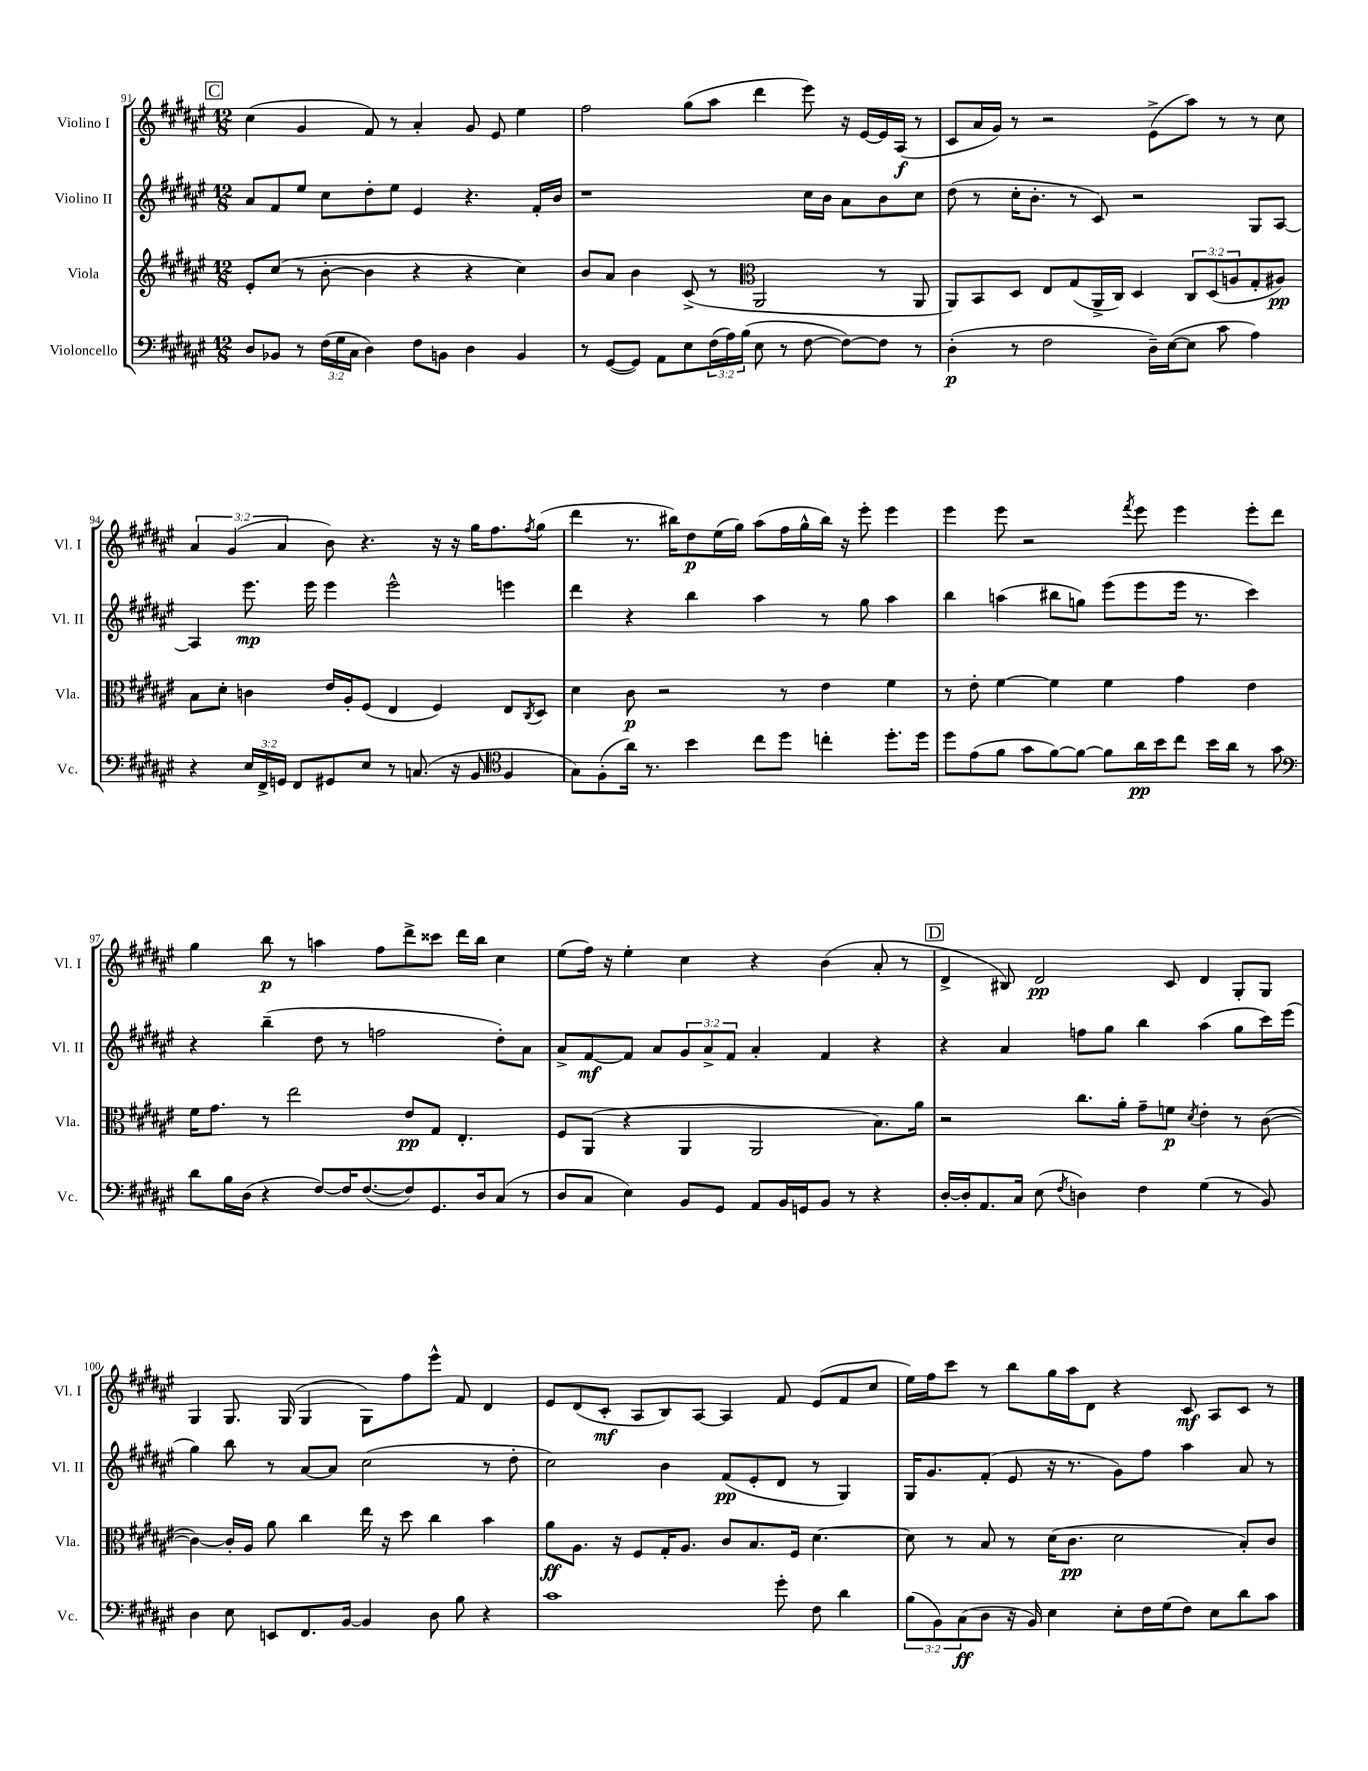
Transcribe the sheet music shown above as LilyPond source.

<<
\new StaffGroup <<
\new Staff = "s0" \with { instrumentName = "Violino I" shortInstrumentName = "Vl. I" } {
    \clef treble \key fis \major \numericTimeSignature \time 12/8 \override Staff.TupletNumber.text = #tuplet-number::calc-fraction-text
    \mark \markup { \box "C" } cis''4( gis'4 fis'8) r8 ais'4-. gis'8 eis'8 eis''4 |
    fis''2 gis''8( ais''8 dis'''4 eis'''8) r16 eis'16~ eis'16 ais16\f( r8 |
    cis'8 ais'16 gis'16) r8 r2 eis'8->( ais''8) r8 r8 cis''8 |
    \tuplet 3/2 { ais'4 gis'4( ais'4 } b'8) r4. r16 r16 gis''16 fis''8. \acciaccatura { fis''8 } gis''8( |
    dis'''4 r8. bis''16) dis''8\p eis''16( gis''16) ais''8( fis''16 gis''16-^ bis''16) r16 eis'''8-. eis'''4 |
    eis'''4 eis'''8 r2 \acciaccatura { fis'''8 } eis'''8 eis'''4 eis'''8-. dis'''8 |
    gis''4 b''8\p r8 a''4 fis''8 dis'''8-> cisis'''8 dis'''16 b''16 cis''4 |
    eis''8( fis''16) r16 eis''4-. cis''4 r4 b'4( ais'8-. r8 |
    \mark \markup { \box "D" } dis'4-> bis8) dis'2\pp cis'8 dis'4 gis8-. gis8 |
    gis4 gis8. gis16( gis4 gis8) fis''8 eis'''8-^ fis'8 dis'4 |
    eis'8 dis'8( cis'8-.\mf ais8 b8) ais8~ ais4 fis'8 eis'8( fis'8 cis''8 |
    eis''16) fis''16 cis'''8 r8 b''8 gis''16 ais''16 dis'8 r4 cis'8\mf ais8 cis'8 r8 \bar "|." |
}
\new Staff = "s1" \with { instrumentName = "Violino II" shortInstrumentName = "Vl. II" } {
    \clef treble \key fis \major \numericTimeSignature \time 12/8 \override Staff.TupletNumber.text = #tuplet-number::calc-fraction-text
    \mark \markup { \box "C" } ais'8 fis'8 eis''8 cis''8 dis''8-. eis''8 eis'4 r4. fis'16-. b'16 |
    r1 cis''16 b'16 ais'8 b'8 cis''8 |
    dis''8( r8 cis''16-. b'8.-. r8 cis'8) r2 gis8 ais8~ |
    ais4 eis'''8.\mp eis'''16 eis'''4 eis'''2-^ e'''4 |
    dis'''4 r4 b''4 ais''4 r8 gis''8 ais''4 |
    b''4 a''4( bis''8 g''8) eis'''8( eis'''8 eis'''16 r8. cis'''4) |
    r4 b''4--( dis''8 r8 f''2 dis''8-.) ais'8 |
    ais'8-> fis'8~\mf fis'8 ais'8 \tuplet 3/2 { gis'8 ais'8-> fis'8 } ais'4-. fis'4 r4 |
    \mark \markup { \box "D" } r4 ais'4 f''8 gis''8 b''4 ais''4( gis''8 cis'''16) eis'''16( |
    gis''4) b''8 r8 ais'8~ ais'8 cis''2( r8 dis''8-. |
    cis''2) b'4 fis'8\pp( eis'8-. dis'8 r8 gis4) |
    gis16 gis'8. fis'8-.( eis'8 r16 r8. gis'8) fis''8 ais''4 ais'8 r8 \bar "|." |
}
\new Staff = "s2" \with { instrumentName = "Viola" shortInstrumentName = "Vla." } {
    \clef treble \key fis \major \numericTimeSignature \time 12/8 \override Staff.TupletNumber.text = #tuplet-number::calc-fraction-text
    \mark \markup { \box "C" } eis'8-. cis''8( r8 b'8~-. b'4 r4 r4 cis''4) |
    b'8 ais'8 b'4 cis'8->( r8 \clef alto ais,2 r8 ais,8 |
    ais,8) b,8 dis8 eis8 gis8( ais,16-> cis16) dis4 \tuplet 3/2 { cis8 dis8( a8 } gis8-. ais8\pp) |
    b8 dis'8-. c'4 eis'16 ais16-. fis8( eis4 fis4) eis8 \acciaccatura { cis8 } dis8 |
    dis'4 cis'8\p r2 r8 eis'4 fis'4 |
    r8 eis'8-. fis'4~ fis'4 fis'4 gis'4 eis'4 |
    fis'16 gis'8. r8 eis''2 eis'8\pp gis8 eis4.-. |
    fis8 ais,8( r4 ais,4 ais,2 b8.) ais'16 |
    \mark \markup { \box "D" } r2 cis''8. ais'16-. gis'8-- f'8\p \acciaccatura { dis'8 } eis'4-. r8 cis'8~( |
    cis'4~) cis'16-. ais16 ais'8 cis''4 eis''16 r16 dis''8 cis''4 b'4 |
    ais'8\ff ais8. r16 fis8 gis16-. ais8. cis'8 b8. fis16 dis'4.~ |
    dis'8 r8 b8 r8 dis'16( cis'8.\pp dis'2 b8-.) cis'8 \bar "|." |
}
\new Staff = "s3" \with { instrumentName = "Violoncello" shortInstrumentName = "Vc." } {
    \clef bass \key fis \major \numericTimeSignature \time 12/8 \override Staff.TupletNumber.text = #tuplet-number::calc-fraction-text
    \mark \markup { \box "C" } dis8 bes,8 r8 \tuplet 3/2 { fis16( gis16 cis16 } dis4) fis8 b,8 dis4 b,4 |
    r8 gis,8~( gis,8) ais,8 eis8 \tuplet 3/2 { fis16( ais16) b16( } eis8 r8 fis8~ fis8~) fis8 r8 |
    dis4-.\p( r8 fis2 dis16--) eis16~( eis8 cis'8 ais4) |
    r4 \tuplet 3/2 { eis16 fis,16-> g,16 } fis,8 gis,8 eis8 r8 c8.( r16 b,8 \clef tenor fis4 |
    gis8) fis8-.( ais'16) r8. b'4 cis''8 dis''8 c''4-. dis''8.-. dis''16 |
    dis''8 eis'8( fis'8 gis'8 fis'8~) fis'8~ fis'8 ais'16\pp b'16 cis''8 b'16 ais'16 r8 gis'8 |
    \clef bass dis'8 b16 dis16( r4 fis8~) fis16 fis8.~( fis8) gis,8. dis16 cis8( r8 |
    dis8 cis8 eis4) b,8 gis,8 ais,8 b,16 g,16 b,8 r8 r4 |
    \mark \markup { \box "D" } dis16~-. dis16-. ais,8. cis16 eis8( \acciaccatura { fis8 } d4) fis4 gis4( r8 b,8) |
    dis4 eis8 e,8 fis,8. b,16~ b,4 dis8 b8 r4 |
    cis'1 gis'8-. fis8 dis'4 |
    \tuplet 3/2 { b8( b,8) cis8\ff( } dis8 r16 b,16) eis4 eis8-. fis16 gis16( fis8) eis8 dis'8 cis'8 \bar "|." |
}
>>
>>
\layout { \context { \Score currentBarNumber = #91 } }
